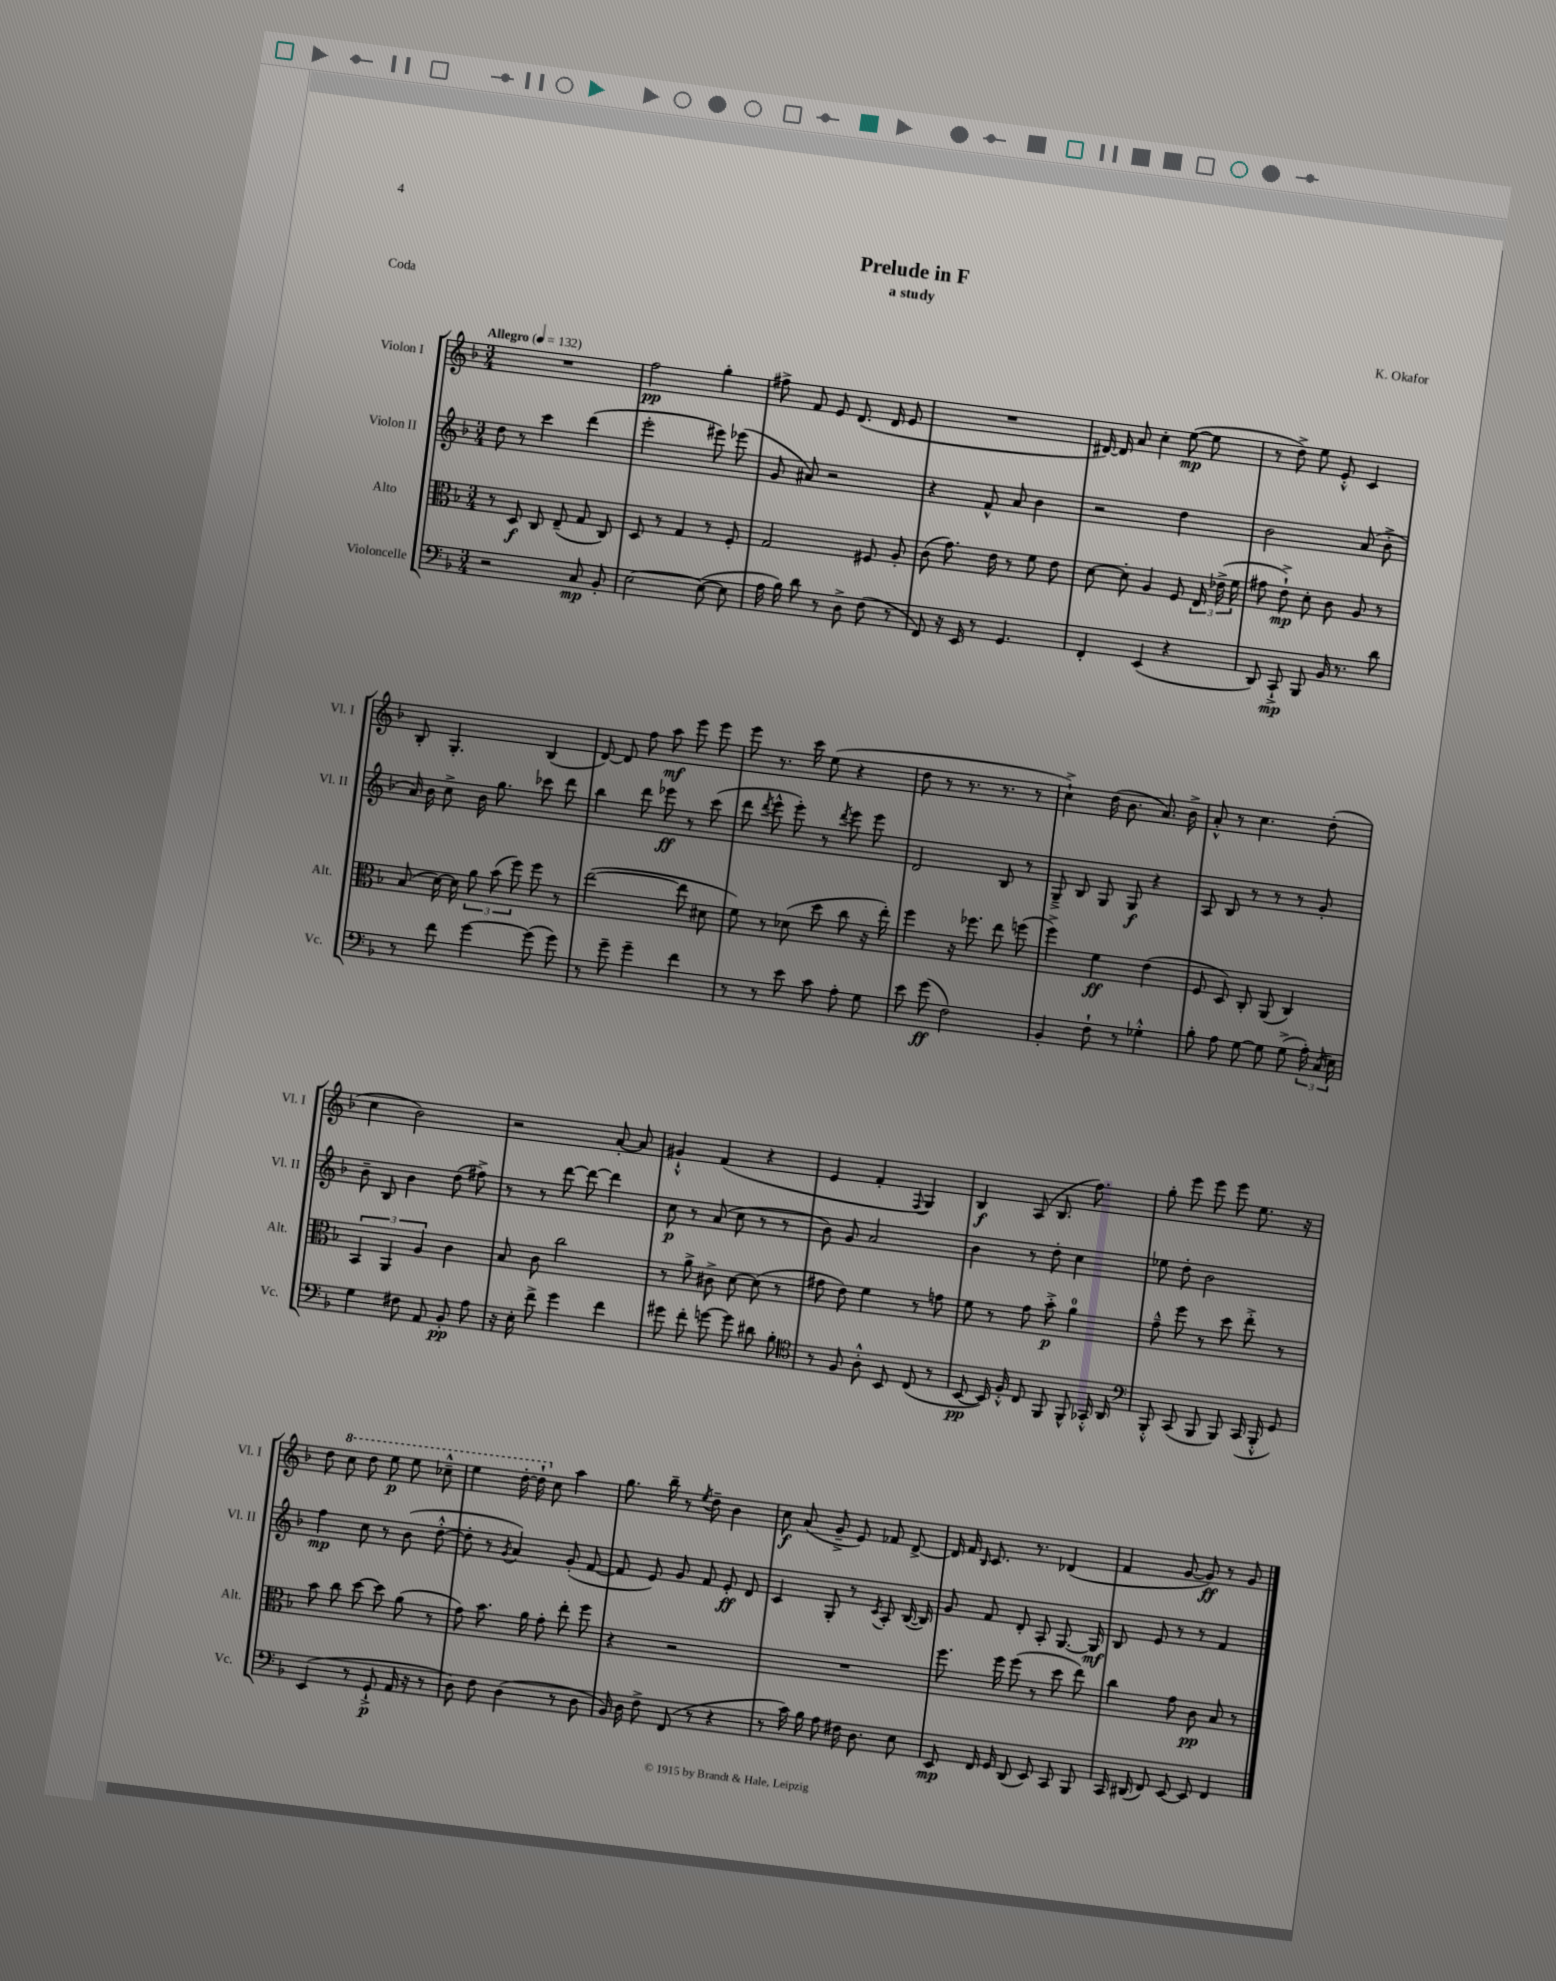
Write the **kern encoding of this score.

**kern	**kern	**kern	**kern
*staff4	*staff3	*staff2	*staff1
*clefF4	*clefC3	*clefG2	*clefG2
*k[b-]	*k[b-]	*k[b-]	*k[b-]
*M3/4	*M3/4	*M3/4	*M3/4
*MM132	*MM132	*MM132	*MM132
2r	8r	8dd\	2.r
.	8D/	8r	.
.	8C/	4ccc\	.
.	(8E~/	.	.
8C/	8G/	(4ddd\	.
8BB-'/	8C/)	.	.
=	=	=	=
[2E\	8D/	2eee'\	2ff\
.	8r	.	.
.	4G/	.	.
(8E\_	8r	8eee#\)	4gg'\
8E\]	8F'/	(8eee-\	.
=	=	=	=
16A\	2G/	8g/	8ff#^\
16B-\)	.	.	.
8d\	.	8a#/)	8f/
8r	.	2r	8e/
8D^\	.	.	(8.d/
(8F\	8F#/	.	.
.	.	.	16d/
8r	8A'/	.	8e/
=	=	=	=
8FF/)	(8c\	4r	2.r
16r	8.g\)	.	.
16EE/	.	.	.
8r	.	8f^^/	.
.	16e\	.	.
4.GG/	8r	8a/	.
.	8f\	4b-\	.
.	8e\	.	.
=	=	=	=
4FF'/	[8d\	2r	[16d#/)
.	.	.	16d#/]
.	8d'\]	.	8a/
(4EE/	4A/	.	4cc'\
4r	8F/	4dd\	([8ee\
.	24E/	.	8ee\]
.	(24e-^\	.	.
.	24f\	.	.
=	=	=	=
8DD/)	8g#\	2b-\	8r
8CC`^/	8e`^\)	.	8dd^\)
8BBB-/	8d'\	.	8ee\
16BB-/	8c\	.	8e'^^/
8.r	.	.	.
.	8A/	(8a/	4c/
8d\	8r	8b-'^\	.
=	=	=	=
8r	(8B-/	16a/)	8B-'/
.	.	16b-\	.
8f\	[16d\)	8cc^\	4.G'/
.	16d\]	.	.
[4g\	12a\	16b-\	.
.	.	8.gg\	.
.	(12b-\	.	.
.	12ff\)	.	.
(8g\]	8ff\	8ccc-\	(4B-/
8g\)	8r	8ddd\	.
=	=	=	=
8r	([2ee\	4bb-\	[8d/)
8g~\	.	.	8d/]
4g~\	.	8ddd\	8ff\
.	.	8eee-\	8aa\
4f\	8ee\]	8r	8eee\
.	8d#\	(8ccc\	8eee\
=	=	=	=
8r	8f\)	8ddd\	8eee\
.	.	8qddd/	.
8r	8r	8eee^^\	8.r
8e\	(8d-\	8eee'\)	.
.	.	.	16ccc\
8c\	8dd\	8r	(8ee\
.	.	8qddd/	.
8A'\	8cc\	8eee\	4r
8G\	16r	8eee\	.
.	16ee'\)	.	.
=	=	=	=
8e\	4ff\	2d/	8dd\
(8g\	.	.	8r
2F\)	16r	.	8.r
.	8.ff-\	.	.
.	.	.	8.r
.	8ee\	8B-/	.
.	(8ff\	8r	8r
=	=	=	=
4BB-'/	4ff^\)	8G~^/	4cc`^\)
.	.	8B-/	.
8F`\	4f\	8G/	(16dd\
.	.	.	8.b-\
8r	.	8G/	.
4G-'^^\	(4e\	4r	8.a/)
.	.	.	16b-^\
=	=	=	=
8B-'\	8F/	8A/	8a'^^/
8A\	8D/)	8B-/	8r
[8G\	8C'/	8r	4.cc\
8G\]	(8AA/	8r	.
(8G^\	4C/)	8r	.
24A'\)	.	8g'/	(8dd'\
(24C/	.	.	.
24E\)	.	.	.
=	=	=	=
4G\	6BB-/	8b-~\	4cc\
.	.	8B-/	.
.	6AA/	.	.
8F#\	.	4b-\	2b-\)
.	6A/	.	.
8AA/	.	.	.
8BB-'/	4c\	(8dd\	.
8A\	.	8ff#^\)	.
=	=	=	=
16r	8B-/	8r	2r
16E'\	.	.	.
8f^\	8c\	8r	.
4g\	2cc\	[8ddd\	.
.	.	8ddd\_	.
4f\	.	4ddd\]	[8a'/
.	.	.	8a/]
=	=	=	=
8g#\	8r	8cc\	4g#`^^/
8f'\	8a^\	8r	.
[8g\	8c#^\	(8a/	(4f/
8g\]	[8d\	8cc\	.
8d#\	(8d\]	8r	4r
8B-'\	8r	8r	.
=	=	=	=
*clefC4	*	*	*
8r	8g#\	8b-\)	4e/
8F/	8e\)	8g/	.
8A'^^\	4f\	2a/	4f'/
8BB-/	.	.	.
.	.	.	8qqF/
(8C/	8r	.	4G/)
8r	8g\	.	.
=	=	=	=
[8BB-/	8f\	4b-\	4B-/
16BB-/])	8r	.	.
16F'^^/	.	.	.
8C/	8g\	8r	(8A/
8FF/	8b-'^\	8dd'\	8.B-/
8FF^^/	4a\	4cc\	.
.	.	.	8.ff\)
16GG-'^^/	.	.	.
16AA/	.	.	.
=	=	=	=
*clefF4	*	*	*
8BBB-'^^/	8g~^^\	8ee-\	8gg'\
(8CC/	8ff\	8dd'\	8eee\
8BBB-/	8r	2b-\	8eee\
8BBB-/)	8dd\	.	8eee\
(16CC/	8ee'^\	.	8.ee\
16BBB-'^^/	.	.	.
8GG/)	8r	.	.
.	.	.	16r
=	=	=	=
(4EE/	8b-\	4ff\	8dd\
.	8cc\	.	8ccc\
8r	[8dd\	8cc\	8ddd\
8GG`^/	8dd\]	8r	8eee\
16AA/	(8a\	(8b-\	8eee\
16r	.	.	.
8r	8r	[8dd'^^\	8ccc-~^^\
=	=	=	=
8D\)	8g\)	8dd'\]	4eee\
8F\	8.b-\	8r	.
.	.	8qg/	.
(4D\	.	4a/)	[16ddd'\
.	16a\	.	16ddd`\]
.	8g'\	.	8cc\
8r	8ee'\	(8g'/	4aa\
8D\	8ff\	[8f/	.
=	=	=	=
16BB-/)	4r	8f/]	8.gg\
16D\	.	.	.
8F^\	.	8e/)	.
.	.	.	16bb-~\
(8FF/	2r	8g/	8r
.	.	.	8qee/
8r	.	8f/	8dd~\
4r	.	8e'/	4b-\
.	.	8d/	.
=	=	=	=
8r	2.r	4c/	8cc\
16c\)	.	.	(8a/
16B-\	.	.	.
8A\	.	8G'/	8g~^/
16F#\	.	8r	8e/)
8.D\	.	.	.
.	.	8qc/	.
.	.	8A'/	8f-/
8E\	.	([16B-/	[8d^/
.	.	16B-/])	.
=	=	=	=
8EE/	8.ff\	8g/	16d/]
.	.	.	16f/
.	.	.	16qqB-/
16FF/	.	8f/	8.c/
16GG/	16ff\	.	.
(8DD/	(8ff\	8d'/	.
.	.	.	8.r
8EE/)	8r	8A'/	.
8CC/	8dd\	[8.G/	(4d-/
8BBB-/	8ee\)	.	.
.	.	16G/]	.
=	=	=	=
16CC/	4cc\	8B-/	4f/
(16DD#/	.	.	.
8FF/)	.	8e/	.
[8EE/	8g\	8r	[8g/
8EE/]	8c\	8r	8g/])
4FF/	8B-/	4f/	8r
.	8r	.	8g/
==	==	==	==
*-	*-	*-	*-
